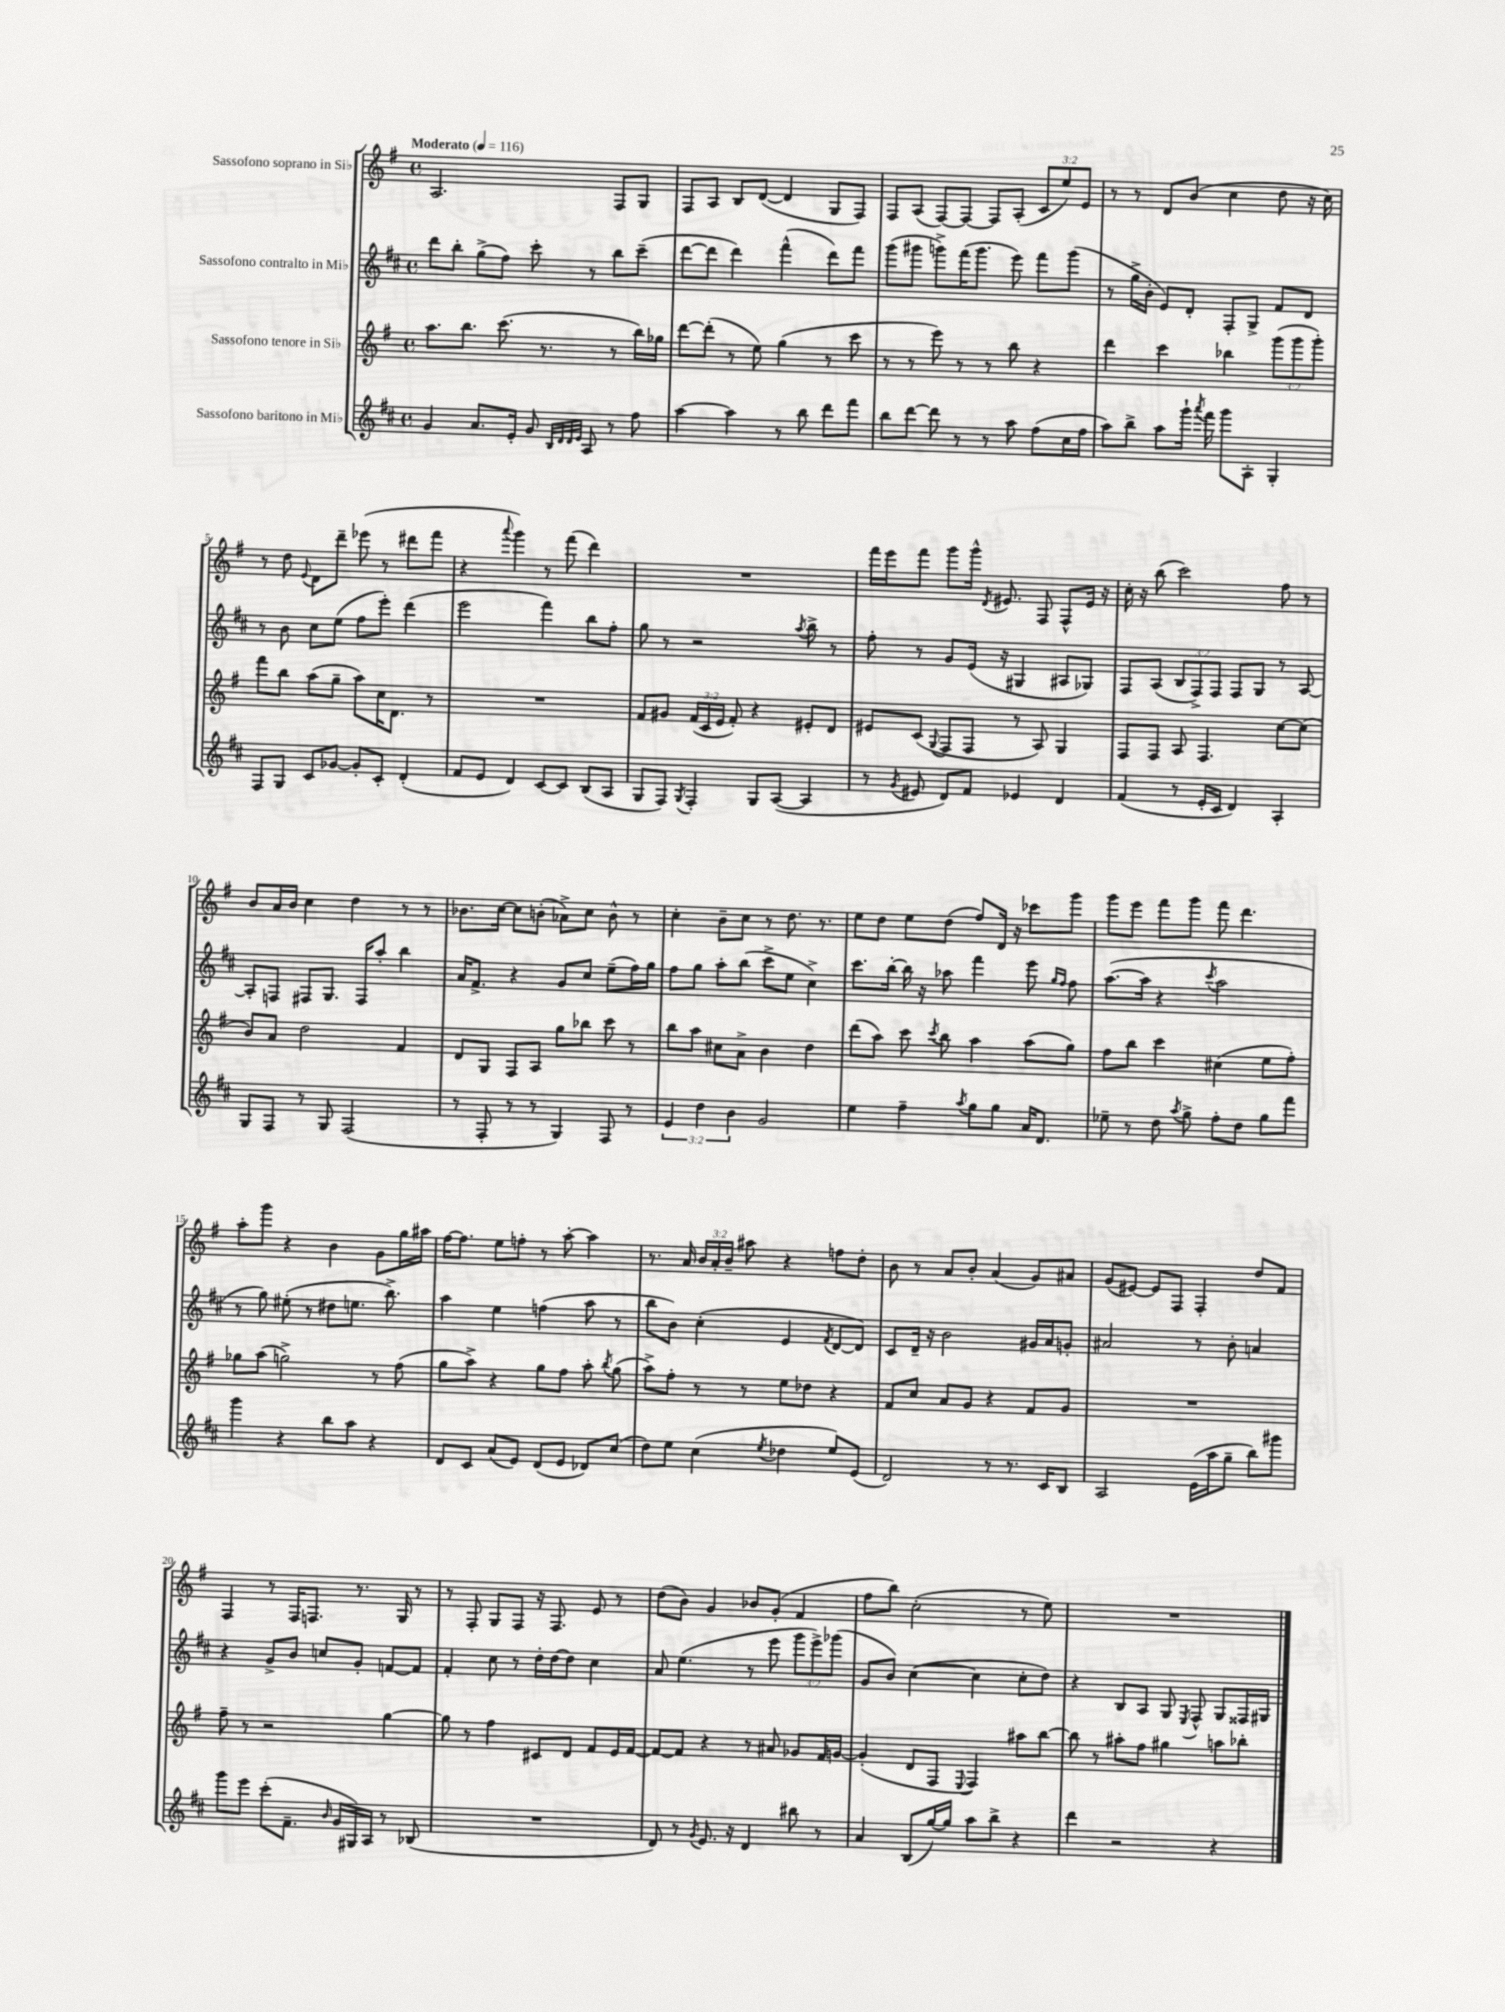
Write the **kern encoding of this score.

**kern	**kern	**kern	**kern
*part4	*part3	*part2	*part1
*staff4	*staff3	*staff2	*staff1
*I"Sassofono baritono in Mi♭	*I"Sassofono tenore in Si♭	*I"Sassofono contralto in Mi♭	*I"Sassofono soprano in Si♭
*clefG2	*clefG2	*clefG2	*clefG2
*k[f#c#]	*k[f#]	*k[f#c#]	*k[f#]
*M4/4	*M4/4	*M4/4	*M4/4
*met(c)	*met(c)	*met(c)	*met(c)
*MM116	*MM116	*MM116	*MM116
=1	=1	=1	=1
!	!	!	!LO:TX:a:B:t=Moderato
4g/	8.aa\L	8ddd\L	2.A/
.	.	8bb'\J	.
.	8.bb\J	.	.
8.a/L	.	(8gg^\L	.
.	(8.ccc\	8ff#\J)	.
16e'/Jk	.	.	.
8g/	.	8ccc#'\	.
.	8.r	.	.
32qqB/LLL	.	.	.
32qqd/	.	.	.
32qqd/	.	.	.
32qqe/JJJ	.	.	.
8A/	.	8r	.
8r	8r	8bb\L	8F#/L
8ff#\	16bb\LL)	(8ccc#~\J	8G/J
.	16gg-X\JJ	.	.
=2	=2	=2	=2
[4aa\	[8ddd\L	[8ddd\L	8F#/L
.	(8ddd'\J]	8ddd\J]	8A/J
4aa\]	8r	4ddd\)	8B/L
.	8ee\)	.	([8d/J
8r	(4gg\	(4fff#^^\	4d/]
8bb\	.	.	.
8ddd\L	8r	8ddd\L)	8G/L
8fff#\J	8ccc\	8fff#\J	8F#/J)
=3	=3	=3	=3
8bb\L	8r	(8ggg\L	8F#/L
[8ddd\J	8r	8ggg#X\J	(8A/J
8ddd\]	8eee\)	8gggn^\L)	[8F#/L)
8r	8r	(16fff#\K	8F#/J_
.	.	8.ggg\J	.
8r	8r	.	8F#/L]
8aa\	8bb\	8eee\)	(8A'/J
(8ff#\L	4r	8fff#\L	12c/L
.	.	.	12ee/)
16cc#\L	.	(8ggg\J	.
.	.	.	12e/J
16ff#\JJ	.	.	.
=4	=4	=4	=4
8aa\L)	4ddd\	8r	8r
8bb^\J	.	16gg^\LL	8r
.	.	16b'\JJ	.
8aa\L	4ccc\	8e/L)	8d/L
16ggg`\Jk	.	8d'/J	(8b/J
8qaaa/	.	.	.
16fff#\	.	.	.
8ggg\L	4bb-X\	8F#'/L	4cc\
8A'\J	.	8G^/J	.
4G'/	(12ggg\L	8f#/L	8dd\
.	12ggg\	.	.
.	.	8d/J	16r
.	12ggg'\J)	.	.
.	.	.	16cc\)
!!LO:LB:g=z
=5	=5	=5	=5
8F#/L	8fff#\L	8r	8r
8G/J	8bb\J	8b\	8dd\
.	.	.	8qqe/
8c#/L	(8aa\L	8cc#\L	8d\L
[8g-X/J	8gg~\J	(8ee\J	8ddd~\J
8g-'/L]	8aa\L)	8ff#\L	(8eee-X\
8c#'/J	16cc\K	8eee'\J)	8r
.	8.d\J	.	.
(4d'/	.	(4ddd\	8ddd#X\L
.	8r	.	8fff#\J
=6	=6	=6	=6
8f#/L	1r	2eee\	4r
8e/J	.	.	.
.	.	.	8qqaaa/
4d/)	.	.	4ggg\)
[8c#/L	.	4fff#\)	8r
8c#/J]	.	.	(8fff#\
(8B/L	.	8bb\L	4ddd\)
8A/J	.	8ff#'\J	.
=7	=7	=7	=7
8G/L	8f#/L	8gg\	1r
8F#/J)	8g#X/J	8r	.
8qG/	.	.	.
4F#'/	(24f#/LL	2r	.
.	24c/	.	.
.	24e/JJ	.	.
.	8f#'/)	.	.
8G/L	4r	.	.
([8A/J	.	.	.
.	.	8qaa/	.
4A/]	8e#X'/L	8bb^\	.
.	8d/J	8r	.
=8	=8	=8	=8
8r	8e#X/L	8ff#'\	16fff#\LL
.	.	.	16eee\J
8qg/	.	.	.
8e#X/	(8c/J	8r	8fff#\J
.	8qqG/	.	.
8d/L)	8F#/L	8g/L	8ggg\L
8f#/J	8F#/J	(16e/Jk	16ggg^^\Jk
.	.	.	8qd/
.	.	16r	8.e#X/
4e-X/	8r	4G#X/	.
.	8A/)	.	8F#/
4d/	4G/	8A#X/L	8F#^^/L
.	.	8G-X/J)	16e#/Jk
.	.	.	16r
=9	=9	=9	=9
(4f#/	8F#/L	8F#/L	16cc'\
.	.	.	16r
.	8F#/J	(8A/J	(8bb\
8r	8A/	12B/L	2ccc\)
.	.	12F#^/)	.
16e'/LL	4.F#/	.	.
.	.	12F#/J	.
16c#/JJ	.	.	.
4d/)	.	8F#/L	.
.	.	8G/J	.
4A'/	[8cc\L	8r	8ff#\
.	(8cc\J]	[8A/	8r
!!LO:LB:g=z
=10	=10	=10	=10
8G/L	8b/L)	8A'/L]	8b/L
8F#/J	8a/J	8Fn/J	16a/L
.	.	.	16b/JJ
8r	2dd\	8F#X/L	4cc\
8G/	.	8.G/J	.
(2F#/	.	.	4dd\
.	.	16F#/KL	.
.	.	8aa'/J	.
.	4f#/	4bb\	8r
.	.	.	8r
=11	=11	=11	=11
8r	8d/L	16a/KL	8.b-X\L
.	.	8.f#^/J	.
8F#'/	8G/J	.	.
.	.	.	[16cc\Jk
8r	8F#/L	4r	8cc\L]
8r	8A/J	.	(8bn'\J
4G/)	8gg\L	8g/L	8a-X^\L)
.	8bb-X\J	8cc#/J	8cc\J
8F#/	8ccc\	(8ee~\L	8b^^\
8r	8r	16ff#\L)	8r
.	.	16gg\JJ	.
=12	=12	=12	=12
6e/	8bb\L	8ff#\L	4cc'\
.	8aa\J	8gg\J	.
6dd\	.	.	.
.	8cc#X\L	8aa'\L	8b~\L
6b\	.	.	.
.	8a^\J	(8bb\J	8cc\J
2g/	4b\	8ccc#^\L	8r
.	.	8ee\J	8.dd\
.	4dd\	4cc#^\)	.
.	.	.	8.r
=13	=13	=13	=13
4ee\	(8ddd\L	8.ccc#\L	8ee\L
.	8aa\J)	.	8dd\J
.	.	[16bb'\Jk	.
4ff#~\	8ccc\	16bb\]	8ee\L
.	.	16r	.
.	8qccc/	.	.
.	8bb\	8aa-X\	(8dd\J
8qaa/	.	.	.
8gg\L	4aa\	4fff#\	8ff#/L)
8gg\J	.	.	16d/Jk
.	.	.	16r
16a/KL	(8aa\L	8eee\	8ccc-X\L
8.d/J	.	.	.
.	.	16qqgg/LL	.
.	.	16qqff#/JJ	.
.	8gg\J)	8ff#\	8ggg\J
=14	=14	=14	=14
8ee-X~\	8ff#\L	([8.aa\L	8ggg\L
8r	8bb\J	.	8eee\J
.	.	16aa\Jk]	.
8dd\	4ccc\	4r	8fff#\L
8qaa/	.	.	.
8gg^\	.	.	8ggg\J
.	.	8qccc#/	.
8ff#'\L	(4cc#X\	2aa\	8fff#\
8dd\J	.	.	4.ddd\
8gg\L	8ee\L	.	.
8fff#\J	8ff#'\J)	.	.
!!LO:LB:g=z
=15	=15	=15	=15
4ggg\	8gg-X\L	8r	8aa'\L
.	(8aa\J	8gg\)	8ggg\J
4r	2ggn^\)	(8ee#X'\	4r
.	.	8r	.
8bb\L	.	8dd#X\L	4b\
8aa\J	.	8.een\J	.
4r	8r	.	8g\L
.	.	8.bb^\)	.
.	(8ff#\	.	16gg\L
.	.	.	16aa#X\JJ
=16	=16	=16	=16
8d/L	8gg\L	4aa\	[16ff#\KL
.	.	.	8.ff#\J]
8c#/J	8aa^\J)	.	.
(8a/L	4r	4ee\	8ee\L
8e/J)	.	.	8ffn'\J
(8d/L	8gg\L	(4ffn\	8r
8e/J	8ff#\J	.	[8aa'\
8d-X/L)	8aa'\	8aa\	4aa\]
.	8qbb/	.	.
(8cc#/J	(8gg\	8r	.
=17	=17	=17	=17
8dd\L)	8aa^\L)	8bb\L	8.r
8ee\J	8ff#'\J	8b\J)	.
.	.	.	16a/
(4cc#\	8r	(4cc#'\	24b/LL
.	.	.	24a'/
.	.	.	24b~/JJ
.	8r	.	8aa#X\
8qee/	.	.	.
4dd-X\	8ee\L	4e/	4r
.	8dd-X\J	.	.
.	.	8qf#/	.
8ee/L)	4r	[8d/L	8ffn\L
(8e/J	.	8d/J])	8dd'\J
=18	=18	=18	=18
2d/)	8f#/L	8c#/L	8b\
.	8cc/J	16d~/Jk	8r
.	.	16r	.
.	8a/L	2b\	8a/L
.	8g/J	.	8b'/J
8r	4r	.	(4a/
8.r	.	.	.
.	8f#/L	16g#X/LL	8g/L)
16c#/KL	.	16a/J	.
8B/J	8g/J	8gn'/J	8a#X/J
=19	=19	=19	=19
2A/	1r	2a#X/	(8g/L
.	.	.	[8e#X/J)
.	.	.	8e#/L]
.	.	.	8F#/J
(16e\LL	.	8r	4F#'/
16aa\J	.	.	.
8gg~\J	.	8b'\	.
8bb\L)	.	4an/	8dd/L
8ggg#X\J	.	.	8f#/J
!!LO:LB:g=z
=20	=20	=20	=20
8ggg\L	8ff#~\	4r	4F#/
8eee\J	8r	.	.
(8ccc#'\L	2r	8g^/L	8r
8.f#~\J	.	8b/J	16F#/KL
.	.	.	8.Fn/J
.	.	8ccn/L	.
16qqb/	.	.	.
16g/LL	.	.	.
16G#X/)	.	8g'/J	8.r
16A/JJ	.	.	.
8r	[4gg\	[8fn/L	.
.	.	.	16G/
(8B-X/	.	8f/J]	8r
=21	=21	=21	=21
1r	8gg\]	4f#'/	8r
.	8r	.	8F#'/
.	4ff#\	8cc#\	8G/L
.	.	8r	8F#/J
.	8c#X/L	16dd'\LL	16r
.	.	[16dd\J	8.F#/
.	8d/J	8dd\J]	.
.	8f#/L	4cc#\	8e/
.	16e/L	.	8r
.	[16f#/JJ	.	.
=22	=22	=22	=22
8d/)	8f#/L_	8a/	(8dd\L
8r	8f#/J]	(4.ee\	8b\J)
8qg/	.	.	.
8.e/	4r	.	4g/
16r	.	.	.
4d/	8r	8r	8b-X/L
.	8a#X/	8eee\	(8g'/J
8bb#X\	8g-X/L	12ggg\L	4f#/
.	.	12eee^\)	.
8r	16f#/L	.	.
.	.	(12ggg-X\J	.
.	[16gn/JJ	.	.
=23	=23	=23	=23
4a/	(4g'/]	8g/L	8ff#\L
.	.	8b/J)	8bb\J)
(8B/L	8d/L	([4cc#\	(2cc'\
[16gg/L)	8F#/J	.	.
16gg/JJ]	.	.	.
.	8qqE/	.	.
8aa\L	4F#/)	4cc#\]	.
8bb^\J	.	.	.
4r	8aa#X\L	8cc#'\L	8r
.	[8bb\J	8dd\J)	8ee\)
=24	=24	=24	=24
4ddd\	8bb\]	4r	1r
.	8r	.	.
2r	8aa#X'\L	8B/L	.
.	8ff#\J	8A/J	.
.	4gg#X\	8G/	.
.	.	8qE/	.
.	.	8F#^^/	.
4r	8aan\L	8G/L	.
.	8bb-X'\J	16F##X/L	.
.	.	16G#X/JJ	.
==	==	==	==
*-	*-	*-	*-
